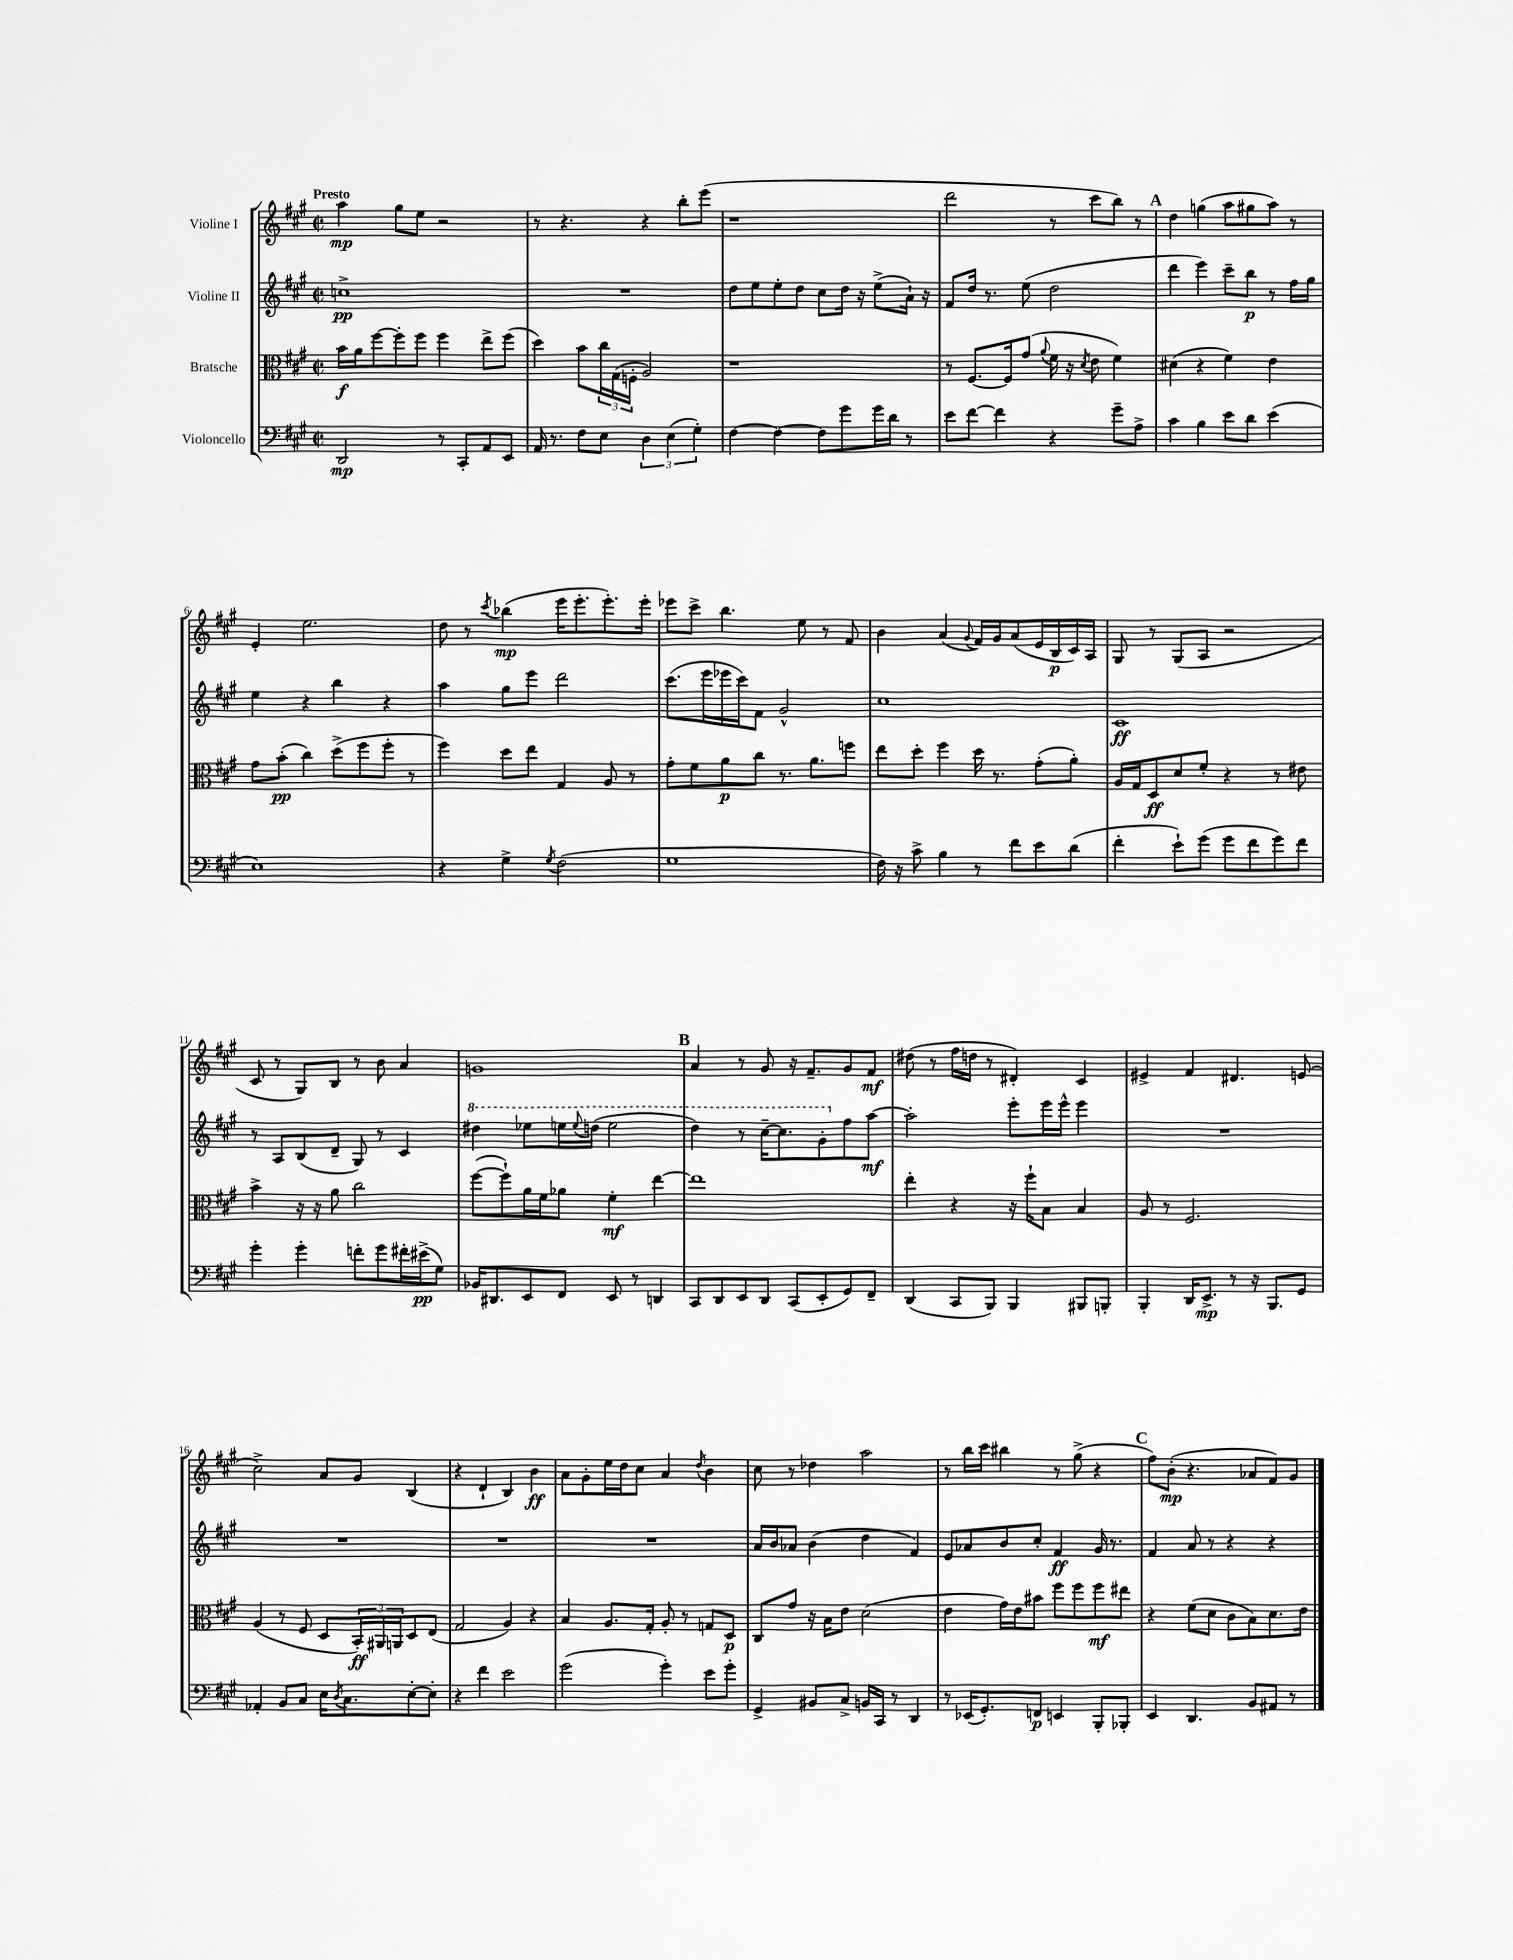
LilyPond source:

<<
\new StaffGroup <<
\new Staff = "s0" \with { instrumentName = "Violine I" } {
    \clef treble \key a \major \defaultTimeSignature \time 2/2 \tempo "Presto"
    a''4\mp gis''8 e''8 r2 |
    r8 r4. r4 b''8-. e'''8( |
    r1 |
    d'''2 r8 cis'''8 b''8) r8 |
    \mark \markup { \bold "A" } d''4 g''4( a''8 gis''8 a''8) r8 |
    e'4-. e''2. |
    d''8 r8 \acciaccatura { cis'''8 } bes''4\mp( e'''16 e'''8.-. e'''8.-.) e'''16-. |
    ees'''8 cis'''8-> b''4. e''8 r8 fis'8 |
    b'4 a'4( \appoggiatura { gis'8 } fis'16) gis'16 a'8( e'16 b16\p cis'16) a16 |
    gis8 r8 gis8( a8 r2 |
    cis'8 r8 gis8) b8 r8 b'8 a'4 |
    g'1 |
    \mark \markup { \bold "B" } a'4 r8 gis'8 r16 fis'8.-- gis'8 fis'8\mf |
    dis''8( r8 fis''16 d''16 r8 dis'4-.) cis'4 |
    eis'4-> fis'4 dis'4. e'8( |
    cis''2->) a'8 gis'8 b4( |
    r4 d'4-! b4) b'4\ff |
    a'8 gis'8-. e''16 d''16 cis''8 a'4 \acciaccatura { d''8 } b'4 |
    cis''8 r8 des''4 a''2 |
    r8 b''16 cis'''16 bis''4 r8 gis''8->( r4 |
    \mark \markup { \bold "C" } fis''8) b'8-.\mp( r4. aes'8 fis'8) gis'8 \bar "|." |
}
\new Staff = "s1" \with { instrumentName = "Violine II" } {
    \clef treble \key a \major \defaultTimeSignature \time 2/2
    c''1->\pp |
    R1 |
    d''8 e''8 e''8-. d''8 cis''8 d''16 r16 e''8->( a'16-!) r16 |
    fis'8 d''16 r8. e''8( d''2 |
    \mark \markup { \bold "A" } d'''4 e'''4) cis'''8-- b''8\p r8 fis''16 gis''16 |
    e''4 r4 b''4 r4 |
    a''4 gis''8 e'''8 d'''2 |
    cis'''8.( e'''16 ees'''16 cis'''16) fis'8 gis'2-^ |
    cis''1 |
    cis'1\ff |
    r8 a8 b8( d'8-- gis8) r8 cis'4 |
    \ottava #1 dis'''4 ees'''8 e'''16 \appoggiatura { e'''8 } d'''16( e'''2 |
    \mark \markup { \bold "B" } d'''4) r8 cis'''16~-- cis'''8. gis''8-. \ottava #0 fis''8 a''8~\mf |
    a''2-. e'''8-. e'''16 e'''16-^ e'''4 |
    R1 |
    R1 |
    R1 |
    R1 |
    a'16 b'16 aes'8 b'4( d''4 fis'4) |
    e'8 aes'8 b'8 cis''8-. fis'4\ff gis'16 r8. |
    \mark \markup { \bold "C" } fis'4 a'8 r8 r4 r4 \bar "|." |
}
\new Staff = "s2" \with { instrumentName = "Bratsche" } {
    \clef alto \key a \major \defaultTimeSignature \time 2/2
    b'16\f a'16 fis''8~ fis''8-. fis''8 fis''4 e''8-> fis''8( |
    d''4) b'8 \tuplet 3/2 { cis''16 gis16( f16-. } a2) |
    r1 |
    r8 fis8.~ fis16 gis'8( \appoggiatura { a'8 } fis'16 r16 \acciaccatura { d'8 } e'8 fis'4) |
    \mark \markup { \bold "A" } dis'4( r4 fis'4) e'4 |
    gis'8 b'8-.\pp( cis''4) d''8->( fis''8 fis''8-. r8 |
    fis''4) d''8 e''8 gis4 a8 r8 |
    gis'8-. fis'8 a'8\p cis''8 r8. a'8. f''8 |
    e''8 d''8-. fis''4 d''16 r8. gis'8-.( a'8-.) |
    a16 gis16 d8\ff d'8 fis'8-. r4 r8 eis'8 |
    b'4-> r16 r16 a'8 cis''2 |
    fis''8~( fis''8-!) a'16 fis'16 aes'8 fis'4-.\mf e''4~ |
    \mark \markup { \bold "B" } e''1 |
    e''4-. r4 r16 fis''16-! b8 b4 |
    a8 r8 fis2. |
    a4( r8 fis8 d8 \tuplet 3/2 { b,16-.\ff) ais,16 a,16 } d8 e8( |
    gis2 a4) r4 |
    b4 a8. gis16-. a8-. r8 g8 d8\p |
    cis8 gis'8 r16 b16 e'8 d'2( |
    e'4 gis'16) e'16 bis'8 fis''8 fis''8 fis''8\mf eis''8 |
    \mark \markup { \bold "C" } r4 fis'8( d'8 cis'8 b8) d'8. e'16 \bar "|." |
}
\new Staff = "s3" \with { instrumentName = "Violoncello" } {
    \clef bass \key a \major \defaultTimeSignature \time 2/2
    d,2\mp r8 cis,8-. a,8 e,8 |
    a,16 r8. fis8 e8 \tuplet 3/2 { d4 e4( gis4-.) } |
    fis4~ fis4~ fis8 gis'8 gis'16 d'16 r8 |
    e'8 fis'8~ fis'4 r4 gis'8-- a8-> |
    \mark \markup { \bold "A" } cis'4 b4 e'8 d'8 e'4( |
    e1) |
    r4 gis4-> \acciaccatura { gis8 } fis2( |
    gis1 |
    fis16) r16 cis'8-> b4 r8 fis'8 e'8 d'8( |
    fis'4-. e'8-!) gis'8( gis'8 fis'8 gis'8) fis'8 |
    gis'4-. gis'4-. f'8-. gis'8 fis'16-. eis'16->\pp( gis8) |
    bes,16 dis,8. e,8 fis,8 e,8 r8 d,4 |
    \mark \markup { \bold "B" } cis,8 d,8 e,8 d,8 cis,8( e,8-. gis,8) fis,8-- |
    d,4( cis,8 b,,8) b,,4 bis,,8 b,,8-. |
    b,,4-. d,16 e,8.->\mp r8 r16 b,,8. gis,8 |
    aes,4-. b,8 cis8 e16 \acciaccatura { d8 } cis8. e8~-. e8-. |
    r4 fis'4 e'2 |
    gis'2( gis'4-.) e'8 gis'8-. |
    gis,4-> bis,8 cis8-> b,16 cis,16 r8 d,4 |
    r8 ees,16( gis,8.-.) f,8\p e,4 b,,8-. bes,,8-. |
    \mark \markup { \bold "C" } e,4 d,4. b,8 ais,8 r8 \bar "|." |
}
>>
>>
